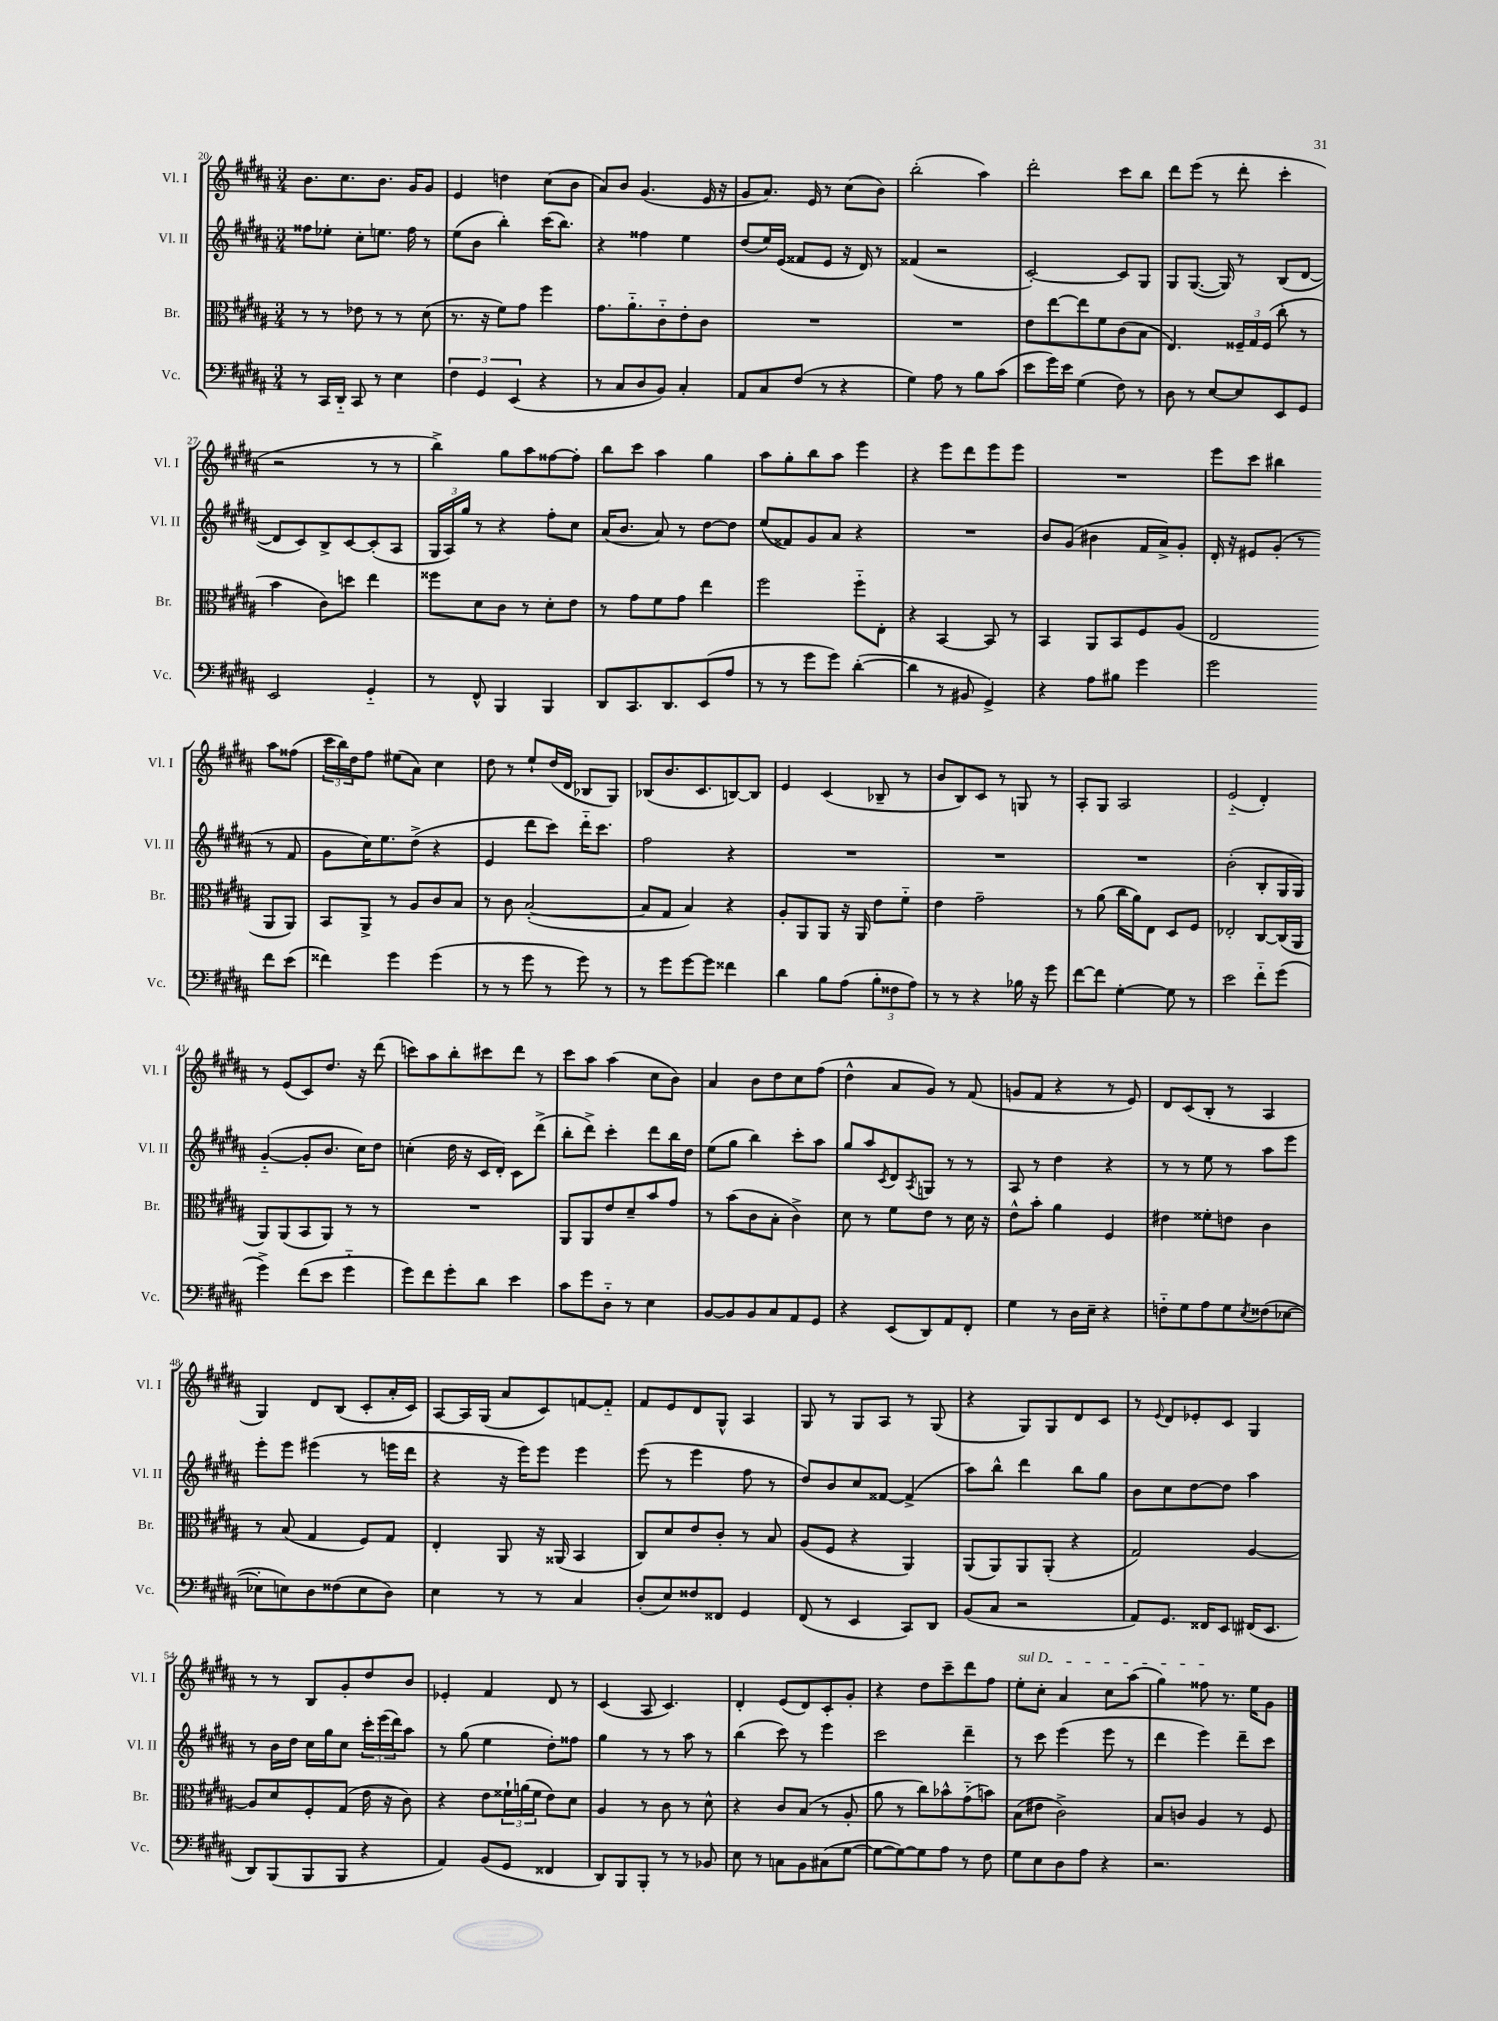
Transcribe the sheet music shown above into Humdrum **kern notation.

**kern	**kern	**kern	**kern
*staff4	*staff3	*staff2	*staff1
*clefF4	*clefC3	*clefG2	*clefG2
*k[f#c#g#d#a#]	*k[f#c#g#d#a#]	*k[f#c#g#d#a#]	*k[f#c#g#d#a#]
*M3/4	*M3/4	*M3/4	*M3/4
8r	8r	8ff##	8.b
16CC#	8r	8ee-'	.
16DD#'~	.	.	8.cc#
8CC#	8e-	8cc#'	.
8r	8r	8.ee	8.b
4E	8r	.	.
.	.	16ff##	16g#
.	(8d#	8r	8g#
=	=	=	=
6F#	8.r	(8ee	4e
.	.	8b	.
6GG#	.	.	.
.	16r	.	.
.	8f#)	4bb')	4dd
(6EE	.	.	.
.	8g#	.	.
4r	4ff#	(16ccc#	(8cc#
.	.	8.bb)	.
.	.	.	8b
=	=	=	=
8r	8.g#	4r	8a#)
8C#	.	.	8b
.	8.a#'~	.	.
8D#	.	4ff##	(4.g#
8BB)	8c#'~	.	.
4C#'	8e'	4ee	.
.	8c#	.	16e
.	.	.	16r
=	=	=	=
8AA#	2.r	(8dd#	8g#
8C#	.	16ee)	8.a#)
.	.	(16e	.
(8F#	.	8f##	.
.	.	.	16e
8r	.	8e	8r
4r	.	16r	(8cc#
.	.	16d#)	.
.	.	8r	8b)
=	=	=	=
4G#)	2.r	(4f##	(2bb'
8A#	.	2r	.
8r	.	.	.
8B	.	.	4aa#)
(8c#	.	.	.
=	=	=	=
8e	8e	[2c#')	2ddd#'
16g#)	[8ee	.	.
16e	.	.	.
(4G#	8ee]	.	.
.	8f#	.	.
8F#)	(8c#	8c#]	8ccc#
8r	8B	8G#	8bb
=	=	=	=
8D#	4.E)	8G#	8ddd#
8r	.	([8.G#	(8eee
[8E	.	.	8r
.	.	16G#])	.
8E]	24F##~	8r	8ddd#'
.	24G#	.	.
.	(24F##	.	.
8EE	8cc#'	(8B	4ccc#'
8GG#	8r	[8d#	.
=	=	=	=
2EE	4b	8d#]	2r
.	.	8c#)	.
.	8c#)	8B^	.
.	8dd	[8c#	.
4GG#'~	4ee	(8c#']	8r
.	.	8A#	8r
=	=	=	=
8r	8ff##	24G#	4bb^)
.	.	24A#)	.
.	.	24gg#	.
8FF#^^	8d#	8r	.
4BBB	8c#	4r	8gg#
.	8r	.	8aa#
4BBB	8d#'	8ff#'	[8ff##
.	8e	8cc#	8ff##']
=	=	=	=
8DD#	8r	(16a#	8bb
.	.	8.b	.
8.CC#	8g#	.	8ccc#
.	8f#	8a#)	4aa#
8.DD#	.	.	.
.	8g#	8r	.
(8EE	4ee	[8dd#	4gg#
8A#	.	8dd#]	.
=	=	=	=
8r	2ff#	(8ee	8aa#
8r	.	8f##)	8gg#'
8g#	.	8g#	8bb
8g#)	.	8a#	8aa#
([4d#'	8ff#'~	4r	4eee
.	8E'	.	.
=	=	=	=
4d#]	4r	2.r	4r
8r	[4BB	.	8eee
8BB#	.	.	8ddd#
4GG#^)	8BB]	.	8eee
.	8r	.	8eee
=	=	=	=
4r	4BB	8b	2.r
.	.	(8g#	.
8A#	8AA#	4b#	.
8B#	8BB	.	.
4g#	8F#	16f#	.
.	.	16a#^)	.
.	(8A#	8g#'	.
=	=	=	=
2g#	2E	16d#'	8eee
.	.	16r	.
.	.	8e#	8ccc#
.	.	(8g#'	4bb#
.	.	8r	.
8f#	8AA#	8r	8aa#
(8e	8AA#)	8f#	(8ff##
=	=	=	=
4f##)	8BB	8g#	24ccc#
.	.	.	24bb)
.	.	.	24dd#
.	8AA#^	16cc#)	8ff#
.	.	8.ee	.
4g#	8r	.	(8ee#
.	8A#	(8dd#^	8a#)
(4g#	8c#	4r	4cc#
.	8B	.	.
=	=	=	=
8r	8r	4e	8dd#
8r	8c#	.	8r
8g#	([2B'	8ddd#	8ee`
8r	.	8ccc#)	(16dd#
.	.	.	16d#
8g#)	.	16ddd#'~	8B-
.	.	8.ccc#	.
8r	.	.	8G#)
=	=	=	=
8r	8B]	2ff#	(8B-
8g#	8G#	.	8.b
[8g#	4B)	.	.
.	.	.	8.c#
8g#]	.	.	.
4f##	4r	4r	[8B)
.	.	.	8B]
=	=	=	=
4d#	8A#'	2.r	4e
.	8AA#	.	.
8B	8AA#	.	(4c#
(8A#	16r	.	.
.	16AA#	.	.
12B'	8e	.	8B-~
12F##	.	.	.
.	8f#'~	.	8r
12A#)	.	.	.
=	=	=	=
8r	4e	2.r	8b
8r	.	.	8B)
4r	2g#~	.	8c#
.	.	.	8r
16B-	.	.	8G
16r	.	.	.
8g#	.	.	8r
=	=	=	=
[8f#	8r	2.r	8A#'
8f#]	(8a#	.	8G#
[4G#'	16cc#	.	2A#
.	16a#)	.	.
.	8E	.	.
8G#]	8D#	.	.
8r	8F#	.	.
=	=	=	=
2e	2E-'	(2b'	(2e'~
8f#'~	[8C#	8B'	4d#')
(8g#	(16C#]	16G#	.
.	16AA#	16G#)	.
=	=	=	=
4g#^)	8AA#)	([4g#'~	8r
.	(8AA#	.	(8e
(8f#	8BB	8g#']	8c#)
8e	8AA#)	8.b	8.dd#
4g#'~	8r	.	.
.	.	16cc#)	16r
.	8r	8dd#	(8ddd#
=	=	=	=
8g#)	2.r	(4cc'	8ccc)
8f#	.	.	8aa#
8g#'	.	16dd#	8bb'
.	.	16r	.
8d#	.	16c#	8ccc#
.	.	16d#')	.
4e	.	8c#	8ddd#
.	.	(8ddd#^	8r
=	=	=	=
8c#	8AA#	8bb'	8ccc#
8g#	8AA#	8ddd#^)	8aa#
8D#'~	8e	4ccc#'	(4aa#
8r	8d#~	.	.
4E	8b	8ddd#	8cc#
.	8g#	16bb	8b)
.	.	16dd#	.
=	=	=	=
[8BB	8r	(8ee	4a#
8BB]	(8b	8gg#	.
8BB	8c#	4bb)	8b
8C#	8B'	.	8dd#
8AA#	4c#^)	8ccc#'	8cc#
8GG#	.	8aa#	(8ff#
=	=	=	=
4r	8d#	8gg#	4dd#^^
.	8r	8aa#	.
.	.	8qc#	.
(8EE	8f#	8d#	8a#
.	.	8qA#	.
8DD#)	8e	8G	8g#)
8AA#	8r	8r	8r
8FF#'	16d#	8r	(8f#
.	16r	.	.
=	=	=	=
4G#	8e^^	8A#	8g
.	8b'	8r	8f#
8r	4a#	4dd#	4r
16D#	.	.	.
16E~	.	.	.
4r	4F#	4r	8r
.	.	.	8e)
=	=	=	=
8F'~	4e#	8r	8d#
8G#	.	8r	(8c#
8A#	8f##'	8ee	8B'
8G#	8e	8r	8r
8qE	.	.	.
(8F##	4c#	8aa#	4A#
[8E-	.	8eee	.
=	=	=	=
8E-']	8r	8eee'	4G#)
8E)	(8B	8eee	.
8D#	4G#	(4eee#	8d#
(8F##	.	.	(8B
8E	8F#)	8r	8c#'
8D#)	8G#	16eee	16a#'
.	.	16ddd#	16c#)
=	=	=	=
4E	4E'	4r	[8A#
.	.	.	16A#]
.	.	.	(16G#
8r	8AA#	16r	8a#
.	.	16eee)	.
8r	16r	8eee	8c#)
.	(16AA##	.	.
4C#	4BB	4eee	[8f
.	.	.	8f'~]
=	=	=	=
(8D#'	8C#)	(8eee	8f#
8E)	8d#	8r	8e
8F##	8e	4eee	8d#
8FF##	8c#'	.	8G#^^
4GG#	8r	8ff#	4A#
.	8B	8r	.
=	=	=	=
(8FF#	(8A#	8dd#)	8G#
8r	8F#	8b	8r
4EE	4r	8cc#	8G#
.	.	[8f##	8A#
8CC#)	4AA#)	(4f##^]	8r
8DD#	.	.	(8G#
=	=	=	=
(8BB	(8AA#	8aa#)	4r
8C#	8AA#)	8bb^^	.
2r	8AA#	4ddd#	8G#)
.	(8AA#'	.	8G#
.	4r	8bb	8d#
.	.	8gg#	8c#
=	=	=	=
8AA#)	2G#)	8b	8r
.	.	.	8qqe
8.GG#	.	8cc#	8d#
.	.	[8dd#	8e-'
16FF##	.	.	.
8EE	.	8dd#]	8c#
(16FF#	[4A#	4aa#	4G#
8.EE	.	.	.
=	=	=	=
8DD#)	8A#]	8r	8r
(8BBB	8d#	16b	8r
.	.	16dd#	.
8BBB	8F#'	16cc#	8B
.	.	16gg#	.
8BBB	(8G#	8cc#	8g#'
4r	16e	24ccc#'	8dd#
.	.	(24eee	.
.	16r	.	.
.	.	24ddd#)	.
.	8c#)	8aa#	8b
=	=	=	=
4AA#)	4r	8r	4e-'
.	.	(8gg#	.
(8BB	8e	4ee	4f#
8GG#	24f##`	.	.
.	(24a	.	.
.	24f##	.	.
4FF##	8e)	8dd#')	8d#
.	8d#	8ff##	8r
=	=	=	=
8DD#)	4A#	4gg#	(4c#
8BBB	.	.	.
8BBB'	8r	8r	8A#
8r	8c#	8r	4.c#)
8r	8r	8aa#	.
8BB-	8d#^^	8r	.
=	=	=	=
8E	4r	(4bb	4d#'
8r	.	.	.
8C	8c#	8ccc#)	(8e
8BB	(8B	8r	8d#)
(8C#	8r	4eee	8c#'
[8G#	8A#'	.	8g#'
=	=	=	=
8G#_	8a#	2ccc#	4r
8G#_)	8r	.	.
8G#]	8cc#)	.	8dd#
8A#	8b-^^	.	8ccc#~
8r	(8g#'~	4ddd#~	8ddd#
8F#	8b)	.	8ff#
=	=	=	=
8G#	(8B	8r	8ee'
8E	8e#	8ccc#	8cc#'
8D#	2c#^)	(4eee	4a#
8A#	.	.	.
4r	.	8eee	8cc#
.	.	8r	(8aa#
=	=	=	=
2.r	8B	4ddd#	4gg#)
.	8c	.	.
.	4A#	4eee)	8ff##
.	.	.	8.r
.	8r	8ddd#~	.
.	.	.	16ee
.	8F#	8ccc#	8g#
==	==	==	==
*-	*-	*-	*-
